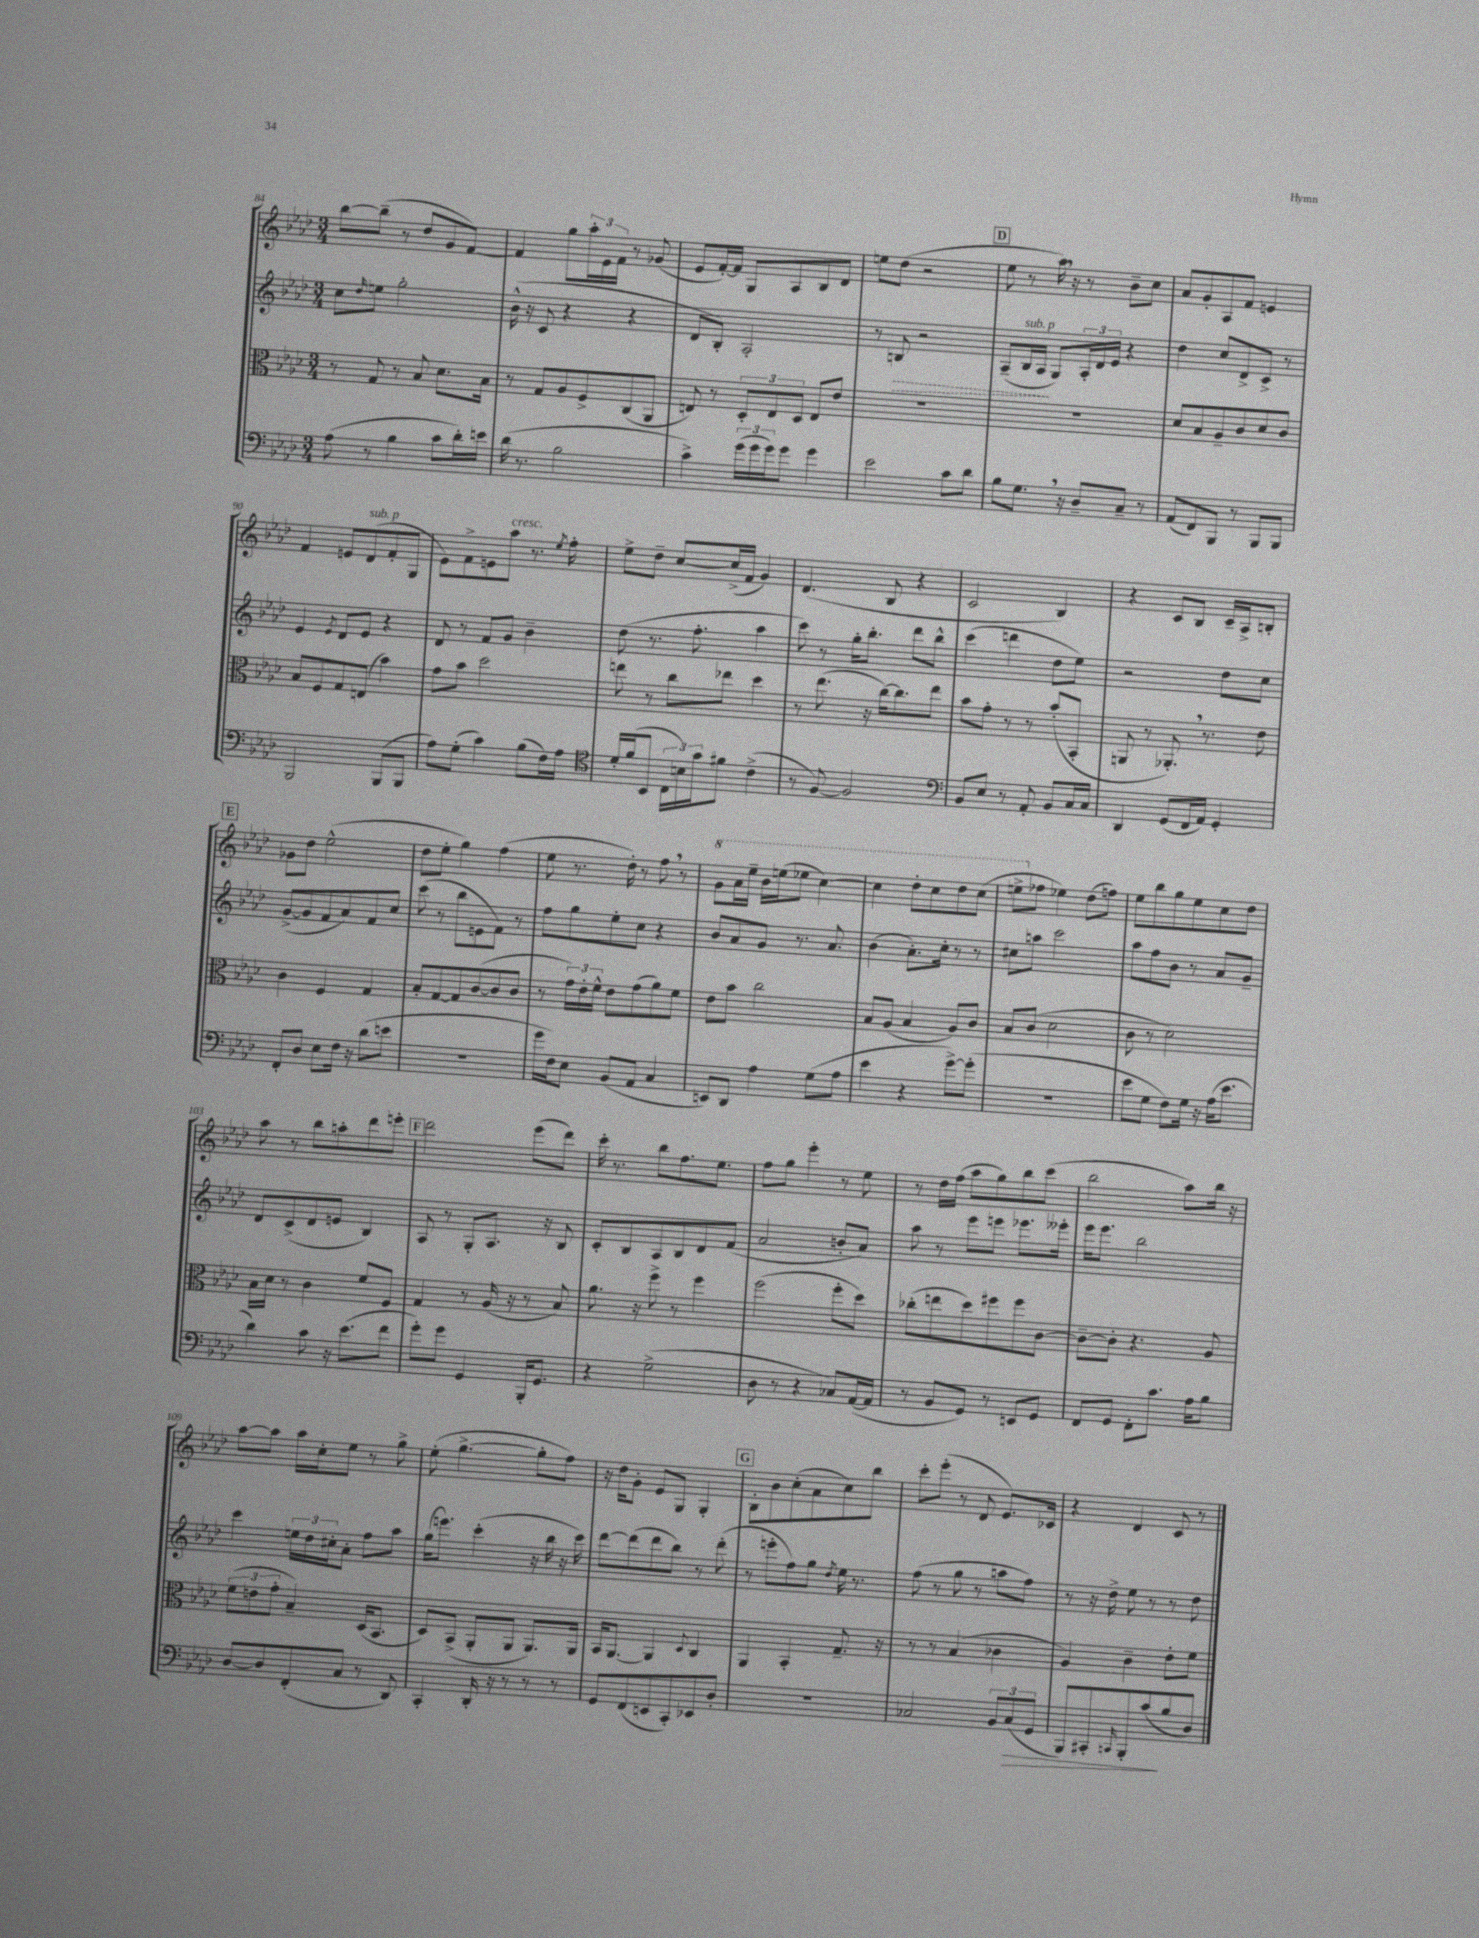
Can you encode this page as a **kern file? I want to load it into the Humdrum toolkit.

**kern	**kern	**kern	**kern
*staff4	*staff3	*staff2	*staff1
*clefF4	*clefC3	*clefG2	*clefG2
*k[b-e-a-d-]	*k[b-e-a-d-]	*k[b-e-a-d-]	*k[b-e-a-d-]
*M3/4	*M3/4	*M3/4	*M3/4
(8A-	8r	8cc	[8bb-
.	.	16qqdd-	.
8r	8G	8ee	(8bb-~]
4B-	8r	2gg'	8r
.	8B-	.	8dd-
8c	8.d-	.	8g
16d-')	.	.	[8f)
16e	16B-	.	.
=	=	=	=
(16d-	8r	(16b-^^	4f]
8.r	.	16r	.
.	8G	8c	.
2B-	8A-	4r	8gg
.	8F^	.	24aa-'
.	.	.	24e-
.	.	.	24f
.	(8C	4r	8r
.	8AA-	.	(8g-
=	=	=	=
4c^)	8E)	8d-	8e-
.	8r	8B-')	[16f')
.	.	.	16f]
(24g	12D-'	2A-'	8G
24g	.	.	.
24g)	12E	.	.
8g	.	.	8A-
.	12D-	.	.
4g	8E	.	8B-
.	8e-	.	8d-
=	=	=	=
2e-	2.r	8r	8ee
.	.	8B	(8dd-
.	.	2r	2r
8c	.	.	.
8d-	.	.	.
=	=	=	=
8B-	2.r	(8A-~	8ee-
8.G	.	16B-	8r
.	.	16A-	.
.	.	8G)	16aa-)
16r	.	.	16r
8D-~	.	24A-'	8r
.	.	24d-	.
.	.	24e-	.
8C~	.	4r	8b-~
8r	.	.	8cc
=	=	=	=
(8AA-	8d-	4dd-	8a-
8FF)	8B-	.	8g'
8BBB-	8A-~	8cc	8A-
8r	8c	8d-^	8f
8BBB-	8d-	8c^	4e
8BBB-	8c	8r	.
=	=	=	=
2BBB-	8B-	4e-	4f
.	8F	.	.
.	.	8qe-	.
.	8G	8d-	8e
.	(8E	8e-	(8d-
(8BBB-	4b-)	4r	8f'
8BBB-	.	.	8G
=	=	=	=
8A-)	8g	8d-	8e-)
(8G'	8b-	8r	8f^
4c)	2dd-	8f	8e
.	.	8g	8aa-
(8B-	.	4b-~	8.r
16F)	.	.	.
.	.	.	8qee-
16A-	.	.	16ff'
=	=	=	=
*clefC4	*	*	*
16d-'	8ee	(8dd-	8ee-^
(16f	.	.	.
8BB-	8r	8.r	8dd-~
24C	8cc	.	[8cc
24B)	.	.	.
.	.	8.ff'	.
24g	.	.	.
8f#	8ee-	.	(16cc^]
.	.	.	16f
(4c^	4dd-	4aa-	4g)
=	=	=	=
8r	8r	8ccc)	(4.d-
[8F)	(8.ee-	8r	.
2F]	.	16gg'	.
.	16r	8.bb-'	.
.	[16cc)	.	8B-
.	8.cc]	.	.
.	.	8ddd-	4r
.	8ee-	8bb-^^	.
=	=	=	=
*clefF4	*	*	*
8BB-	8b-	(4ccc	2c
8E-	8g'	.	.
8r	8r	4ddd	.
8AA-'	8r	.	.
8BB-	(8b-'	8dd-	4B-)
16C	8BB-'	8ee-)	.
16C	.	.	.
=	=	=	=
4DD-	8AA	2r	4r
.	8r	.	.
(8GG	8.AA-')	.	8c
16FF	.	.	8B-
16AA-)	8.r	.	.
4GG'	.	8dd-	16c~
.	.	.	16A-^
.	8e-	8cc	8B'
=	=	=	=
8FF'	4c	([8g^	8g-
8D-	.	8g]	8dd-
8E-	4F	8f	(2ee-^^
16F	.	8a-)	.
16r	.	.	.
(8d-	4G	8f	.
8e	.	8cc	.
=	=	=	=
2.r	8B-'	(8ccc	8dd-
.	[8G	8r	8ee-'
.	8G]	8bb-	4gg)
.	([8c	8e	.
.	8c]	8f)	(4ff
.	8c	8r	.
=	=	=	=
16g	8r	8ff	8ee-
16F)	.	.	.
8E-	24g)	8gg	8.r
.	24e-'	.	.
.	24f^^	.	.
(8BB-	8e-	8ee-'	.
.	.	.	16dd-')
8AA-	(8g	8cc	8r
4C	8a-)	4r	8ff
.	8f	.	8r
=	=	=	=
8EE)	8e-	8b-	8gg
8DD-	8b-	8a-	16aa-
.	.	.	16eee-~
4A-	2cc	8g	16bb-
.	.	.	(16eee
.	.	8.r	8eee-
(8G	.	.	[4ccc)
.	.	8.a-	.
8A-	.	.	.
=	=	=	=
4e-	8B-	(4b-	4ccc]
.	(8A-	.	.
4r	4B-	8.a-')	8ddd-'
.	.	.	8ccc
.	.	16cc'	.
[8g^)	8A-)	8r	8ddd-
(8g']	8c	8r	(8ccc
=	=	=	=
2.r	8B-	8cc#	8eee^
.	(8c	8aa	8ff-
.	2d-	2ccc	4ee-)
.	.	.	(8dd-
.	.	.	8ff)
=	=	=	=
8e-	8c	8aa-	8ee-
8G	8r	8ff	8bb-
8F)	2d-)	8b-	8gg
16G	.	8r	8ee-
16r	.	.	.
(16A-	.	8a-	8cc
8.e-	.	.	.
.	.	8g~	8dd-
=	=	=	=
4d-)	16B-	8d-	8aa-
.	16d-	.	.
.	8r	(8c^	8r
8c	4c	8d-	8bb-
16r	.	8e	8aa'
(8.e-	.	.	.
.	8f	4B-)	8ddd-
8f	8F	.	8eee'
=	=	=	=
8g')	4G	8A-	2ddd-
8g	.	8r	.
4GG	8r	8G'	.
.	(16A-	8.A-	.
.	16r	.	.
16BBB-'	8r	.	(8eee-
8.GG	.	16r	.
.	8B-)	8B-	8ddd-)
=	=	=	=
4r	8.a-	8c'	16ccc'
.	.	.	8.r
.	.	8B-	.
.	16r	.	.
(2G^	8ff^	8A-	8bb-
.	8r	8B-	8.ff
.	4ff	8d-	.
.	.	.	8.ee-
.	.	(8f	.
=	=	=	=
8D-	(2ff	2a-	8ff
8r	.	.	8gg
4r	.	.	4eee-'
8C-)	8ff'	8b'	8r
([16AA-	8dd-)	8a-)	8ee-
16AA-]	.	.	.
=	=	=	=
8r	(8cc-'	8aa-	8r
8BB-	8ee	8r	16dd-
.	.	.	(16ff
8GG)	8dd-)	8eee-	8aa-
8r	8ff#	8eee	8gg)
8EE	8ff#	8.eee-	8bb-
8GG	[8c	.	(8ccc
.	.	16eee--'	.
=	=	=	=
8FF	8c~_	16eee-	2bb-
.	.	8.eee-	.
8GG	8c']	.	.
8FF'	4.r	2bb-	.
8.c	.	.	.
.	.	.	8aa-)
16A-	.	.	.
8B-	8A-	.	16bb-
.	.	.	16r
=	=	=	=
[8D-	(12f	4ccc	[8aa-
.	12e	.	.
8D-]	.	.	8aa-]
.	12g'	.	.
(8FF'	4B-~)	24ee	16aa-
.	.	24dd-	.
.	.	.	16cc'
.	.	24cc#'	.
8C	.	8a-'	8ee-
8r	(16D-	8ff	8r
.	8.BB-	.	.
8DD-)	.	8aa-	8gg^
=	=	=	=
4CC'	8D-)	(16gg	(8ee-'
.	.	8.eee)	.
.	(8BB-^	.	[4.gg^
16DD-'	8AA-'	(4ccc'	.
16r	.	.	.
8r	8AA-	.	.
8r	8.AA-)	16r	8gg']
.	.	16bb-	.
8r	.	16r	8ff)
.	16AA-	16ccc)	.
=	=	=	=
8GG	16BB-	[8ddd-	16r
.	[8.AA-	.	16dd-
(8FF	.	(8ddd-]	8g'
8EE	4AA-]	8ddd-	8e-
8CC')	.	8bb-)	8G
.	8qqD-	.	.
8EE-	4C	8r	4G'
8D-'	.	(8ddd-'	.
=	=	=	=
2.r	4AA-	8r	8B-'
.	.	8eee'	8b-
.	4BB-'	8ff)	(8cc'
.	.	8gg	8a-
.	.	8qdd-	.
.	8.G~	16ee-	8cc)
.	.	8.r	.
.	.	.	8bb-
.	16r	.	.
=	=	=	=
2C-	8r	(8ff	8ccc'
.	8r	8r	(8eee-'
.	(4B-	8gg	8r
.	.	8r	8d-
12BB-	4c-	8aa	8.e-)
(12C-	.	.	.
.	.	8ff)	.
12GG	.	.	.
.	.	.	16c-
=	=	=	=
8BBB-)	4A-)	8r	4r
8CC#'	.	16r	.
.	.	16dd-^	.
16qqCC	.	.	.
8BBB-'	4c~	8ee-	4d-
(8c	.	8r	.
8B-	8e-'	8r	8c
8D-)	8f	8dd-	8r
==	==	==	==
*-	*-	*-	*-
